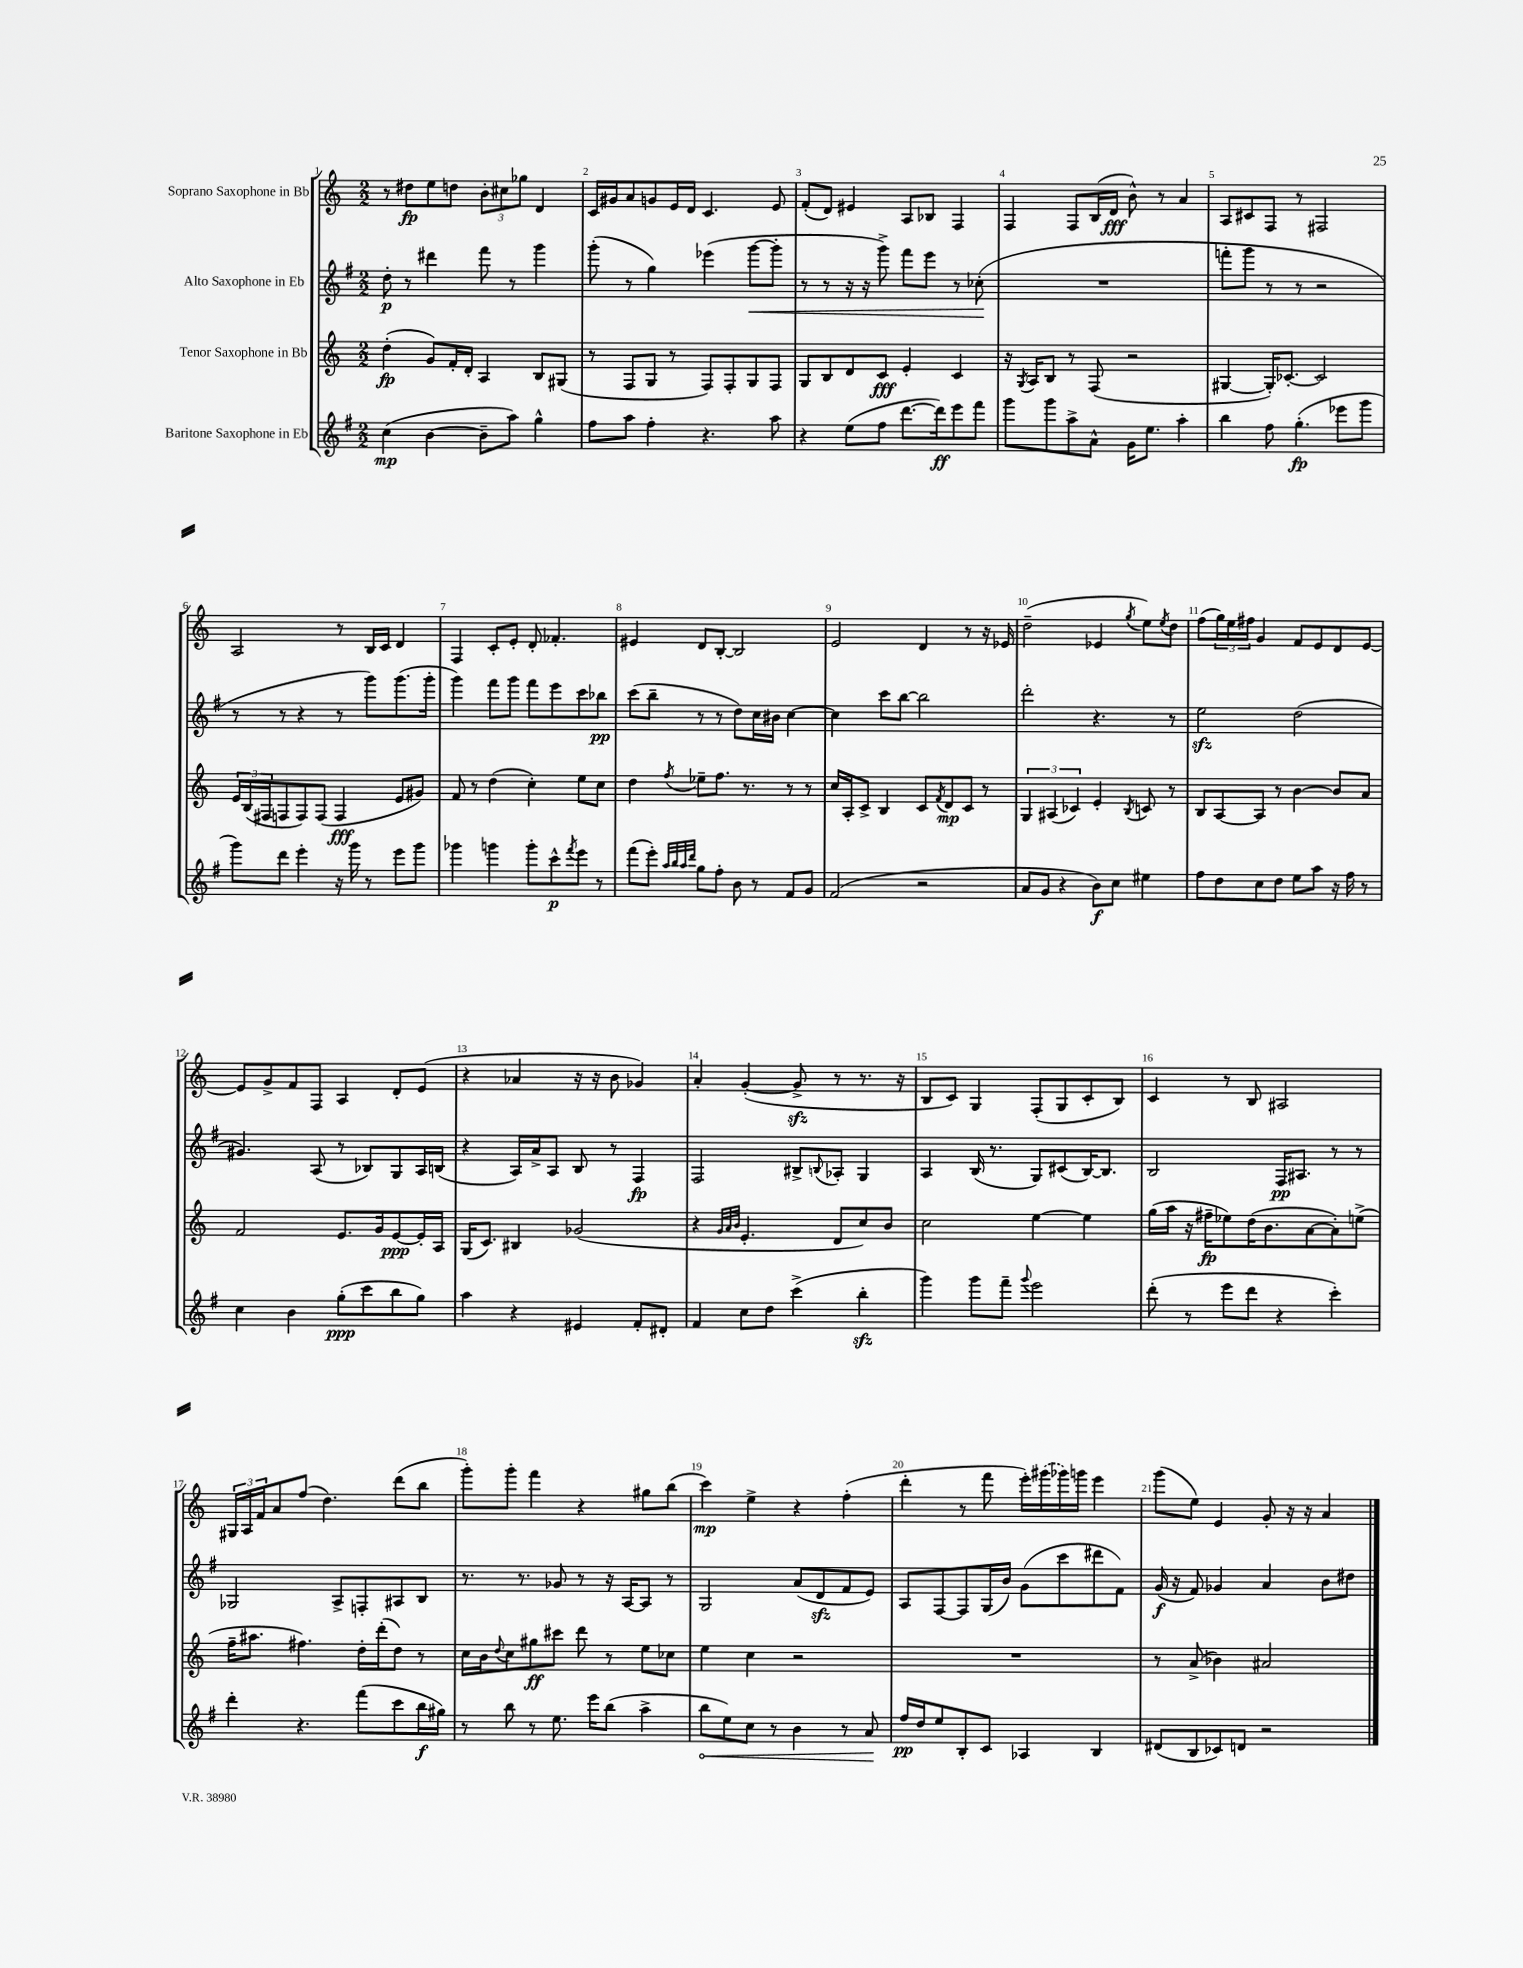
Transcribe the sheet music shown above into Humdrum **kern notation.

**kern	**dynam	**kern	**dynam	**kern	**dynam	**kern	**dynam
*part4	*part4	*part3	*part3	*part2	*part2	*part1	*part1
*staff4	*staff4	*staff3	*staff3	*staff2	*staff2	*staff1	*staff1
*I"Baritone Saxophone in Eb	*	*I"Tenor Saxophone in Bb	*	*I"Alto Saxophone in Eb	*	*I"Soprano Saxophone in Bb	*
*clefG2	*	*clefG2	*	*clefG2	*	*clefG2	*
*k[f#]	*	*k[]	*	*k[f#]	*	*k[]	*
*M2/2	*	*M2/2	*	*M2/2	*	*M2/2	*
=1	=1	=1	=1	=1	=1	=1	=1
(4cc\	mp	(4dd'\	fp	8dd'\	p	8r	.
.	.	.	.	8r	.	8dd#X\L	fp
[4b\	.	8g/L)	.	4ddd#X\	.	8ee\	.
.	.	16f'/L	.	.	.	8ddn\J	.
.	.	16d'/JJ	.	.	.	.	.
8b~\L]	.	4A/	.	8fff#\	.	12b'\L	.
.	.	.	.	.	.	12cc#X\	.
8aa\J)	.	.	.	8r	.	.	.
.	.	.	.	.	.	12gg-X\J	.
4gg^^\	.	8B/L	.	4ggg\	.	4d/	.
.	.	(8G#X/J	.	.	.	.	.
=2	=2	=2	=2	=2	=2	=2	=2
8ff#\L	.	8r	.	(8ggg'\	.	16c/LL	.
.	.	.	.	.	.	16g#X/J	.
8aa\J	.	8F/L	.	8r	.	8a/	.
4ff#'\	.	8G/J	.	4gg\)	.	8gn/	.
.	.	8r	.	.	.	16e/L	.
.	.	.	.	.	.	16d/JJ	.
4.r	.	8F/L)	.	(4eee-X\	.	4.c/	.
.	.	8F'/	.	.	.	.	.
!	!	!	!	!	!LO:HP:b	!	!
.	.	8G/	.	[8ggg\L	<	.	.
8aa\	.	8F/J	.	8ggg'\J]	.	8e/	.
=3	=3	=3	=3	=3	=3	=3	=3
4r	.	8G/L	.	8r	.	(8f'/L	.
.	.	8B/	.	8r	.	8d/J)	.
(8ee\L	.	8d/	.	16r	.	4e#X/	.
.	.	.	.	16r	.	.	.
8ff#\J	.	8c/J	fff	8ggg^\)	.	.	.
[8.ddd\L	.	4e'/	.	8fff#\L	.	8A/L	.
.	.	.	.	8eee\J	.	8B-X/J	.
16ddd\k])	ff	.	.	.	.	.	.
8eee\	.	4c/	.	8r	.	4F/	.
8fff#\J	.	.	.	(8cc-X'\	.	.	.
.	.	.	.	.	[	.	.
=4	=4	=4	=4	=4	=4	=4	=4
8ggg\L	.	16r	.	1r	.	4F/	.
.	.	8qG/	.	.	.	.	.
.	.	16A/KL	.	.	.	.	.
8ggg\	.	8B/J	.	.	.	.	.
8aa^\	.	8r	.	.	.	8F/L	.
8a^^\J	.	(8F/	.	.	.	(16B/L	.
.	.	.	.	.	.	16d/JJ	fff
16g\KL	.	2r	.	.	.	8b^^\)	.
8.ee\J	.	.	.	.	.	.	.
.	.	.	.	.	.	8r	.
4aa'\	.	.	.	.	.	4a/	.
=5	=5	=5	=5	=5	=5	=5	=5
4bb\	.	[4G#X/	.	8fffn'\L	.	8A/L	.
.	.	.	.	8ggg\J	.	8c#X/	.
8ff#\	.	16G#'/KL])	.	8r	.	8F/J	.
.	.	[8.c-X'/J	.	.	.	.	.
(4.gg'\	fp	.	.	8r	.	8r	.
.	.	2c-/]	.	2r	.	2F#X/	.
8eee-X\L	.	.	.	.	.	.	.
8ggg\J	.	.	.	.	.	.	.
!!LO:LB:g=z
=6	=6	=6	=6	=6	=6	=6	=6
8ggg\L)	.	24e/LL	.	8r	.	2A/	.
.	.	(24B/	.	.	.	.	.
.	.	24F#X/J	.	.	.	.	.
8ddd\J	.	8Fn/	.	8r	.	.	.
4eee'\	.	8F/)	.	4r	.	.	.
.	.	(8F/J	.	.	.	.	.
16r	.	4F/	fff	8r	.	8r	.
16ggg\	.	.	.	.	.	.	.
8r	.	.	.	8ggg\L)	.	16B/LL	.
.	.	.	.	.	.	16c/JJ	.
8eee\L	.	8e/L	.	(8.ggg\	.	4d/	.
8ggg\J	.	8g#X/J)	.	.	.	.	.
.	.	.	.	16ggg'\Jk	.	.	.
=7	=7	=7	=7	=7	=7	=7	=7
4ggg-X\	.	8f/	.	4ggg\)	.	4F/	.
.	.	8r	.	.	.	.	.
4gggn\	.	(4dd\	.	8fff#\L	.	8c'/L	.
.	.	.	.	8ggg\J	.	8e'/J	.
8ggg'\L	.	4cc'\)	.	8fff#\L	.	8d'/	.
8ccc^^\	p	.	.	8eee\	.	4.f-X'/	.
8qfff#/	.	.	.	.	.	.	.
8eee\J	.	8ee\L	.	8ccc\	.	.	.
8r	.	8cc\J	.	8bb-X\J	pp	.	.
=8	=8	=8	=8	=8	=8	=8	=8
(8fff#\L	.	4dd\	.	(8ccc\L	.	4e#X/	.
8eee'\J)	.	.	.	8bb~\J	.	.	.
32qqaa/LLL	.	.	.	.	.	.	.
32qqbb/	.	.	.	.	.	.	.
32qqaa/	.	.	.	.	.	.	.
32qqddd/JJJ	.	8qff/	.	.	.	.	.
8gg\L	.	8ee-X~\L	.	8r	.	8d/L	.
8ff#'\J	.	8.ff\J	.	8r	.	[8B'/J	.
8b\	.	.	.	8dd\L)	.	2B/]	.
.	.	8.r	.	.	.	.	.
8r	.	.	.	16cc\L	.	.	.
.	.	.	.	16b#X\JJ	.	.	.
8f#/L	.	8r	.	[4cc\	.	.	.
8g/J	.	8r	.	.	.	.	.
=9	=9	=9	=9	=9	=9	=9	=9
(2f#/	.	16cc/LL	.	4cc\]	.	2e/	.
.	.	16A'/J	.	.	.	.	.
.	.	8c^/J	.	.	.	.	.
.	.	4B/	.	8ccc\L	.	.	.
.	.	.	.	[8bb\J	.	.	.
2r	.	8c/L	.	2bb\]	.	4d/	.
.	.	8qf/	.	.	.	.	.
.	.	8d/	mp	.	.	.	.
.	.	8c/J	.	.	.	8r	.
.	.	8r	.	.	.	16r	.
.	.	.	.	.	.	16e-X/	.
=10	=10	=10	=10	=10	=10	=10	=10
8a/L	.	6G/	.	2ddd'\	.	(2dd~\	.
8g/J	.	.	.	.	.	.	.
.	.	(6A#X/	.	.	.	.	.
4r	.	.	.	.	.	.	.
.	.	6c-X/)	.	.	.	.	.
8b\L)	f	4e'/	.	4.r	.	4e-X/	.
8cc\J	.	.	.	.	.	.	.
.	.	8qB/	.	.	.	8qgg/	.
4ee#X\	.	8cn/	.	.	.	8ee\L)	.
.	.	.	.	.	.	8qee/	.
.	.	8r	.	8r	.	8dd\J	.
=11	=11	=11	=11	=11	=11	=11	=11
8ff#\L	.	8B/L	.	2eezz\	.	(8ff\L	.
8dd\	.	[8A/	.	.	.	24gg\L)	.
.	.	.	.	.	.	24ee\	.
.	.	.	.	.	.	24ff#X\JJ	.
8cc\	.	8A/J]	.	.	.	4g/	.
8dd\J	.	8r	.	.	.	.	.
8ee\L	.	[4b\	.	(2dd\	.	8f/L	.
8aa\J	.	.	.	.	.	8e/	.
16r	.	8b/L]	.	.	.	8d/	.
16ff#\	.	.	.	.	.	.	.
8r	.	8a/J	.	.	.	[8e/J	.
!!LO:LB:g=z
=12	=12	=12	=12	=12	=12	=12	=12
4cc\	.	2f/	.	4.g#X/)	.	8e/L]	.
.	.	.	.	.	.	8g^/	.
4b\	.	.	.	.	.	8f/	.
.	.	.	.	(8A/	.	8F/J	.
(8gg'\L	ppp	8.e/L	.	8r	.	4A/	.
8ccc\	.	.	.	8B-X/L)	.	.	.
.	.	16g/k	.	.	.	.	.
8bb\	.	[8e/	ppp	8G/	.	8d'/L	.
8gg\J)	.	16e'/L]	.	16A/L	.	(8e/J	.
.	.	16A/JJ	.	(16Bn/JJ	.	.	.
=13	=13	=13	=13	=13	=13	=13	=13
4aa\	.	(16G/KL	.	4r	.	4r	.
.	.	8.c/J)	.	.	.	.	.
4r	.	4B#X/	.	16A/LL)	.	4a-X/	.
.	.	.	.	16a^/J	.	.	.
.	.	.	.	8A/J	.	.	.
4e#X/	.	(2g-X/	.	8B/	.	16r	.
.	.	.	.	.	.	16r	.
.	.	.	.	8r	.	8b\	.
8f#'/L	.	.	.	4F#/	fp	4g-X/)	.
8d#X'/J	.	.	.	.	.	.	.
=14	=14	=14	=14	=14	=14	=14	=14
4f#/	.	4r	.	2F#/	.	4a'/	.
.	.	32qqg/LLL	.	.	.	.	.
.	.	32qqa/	.	.	.	.	.
.	.	32qqb/JJJ	.	.	.	.	.
8cc\L	.	4.e'/	.	.	.	([4g'/	.
8dd\J	.	.	.	.	.	.	.
(4ccc^\	.	.	.	8B#X^/L	.	8gzz^/]	.
.	.	.	.	8qqBn/	.	.	.
.	.	8d/L	.	8A-X'/J	.	8r	.
4bbzz'\	.	8cc/)	.	4G/	.	8.r	.
.	.	8b/J	.	.	.	.	.
.	.	.	.	.	.	16r	.
=15	=15	=15	=15	=15	=15	=15	=15
4ggg\)	.	2cc\	.	4A/	.	8B/L	.
.	.	.	.	.	.	8c/J)	.
8ggg\L	.	.	.	(16B/	.	4G/	.
.	.	.	.	8.r	.	.	.
8fff#~\J	.	.	.	.	.	.	.
8qqggg/	.	.	.	.	.	.	.
2eee\	.	[4ee\	.	8G/L)	.	(8F'/L	.
.	.	.	.	(8c#X/	.	8G/	.
.	.	4ee\]	.	[16B/K)	.	8c'/	.
.	.	.	.	8.B/J]	.	.	.
.	.	.	.	.	.	8B/J)	.
=16	=16	=16	=16	=16	=16	=16	=16
(8ddd'\	.	(16gg\LL	.	2B/	.	4c/	.
.	.	16aa\JJ	.	.	.	.	.
8r	.	16r	.	.	.	.	.
.	.	16ff#X~\KL	fp	.	.	.	.
8eee\L	.	8ee-X\)	.	.	.	8r	.
8ddd\J	.	(16dd\K	.	.	.	8B/	.
.	.	8.b\	.	.	.	.	.
4r	.	.	.	16F#/KL	pp	2A#X/	.
.	.	.	.	8.A#X/J	.	.	.
.	.	[8a\	.	.	.	.	.
4ccc'\)	.	8a'\])	.	8r	.	.	.
.	.	(8een^\J	.	8r	.	.	.
!!LO:LB:g=z
=17	=17	=17	=17	=17	=17	=17	=17
4ddd'\	.	16ff~\KL	.	2G-X/	.	24G#X/LL	.
.	.	.	.	.	.	24A/	.
.	.	8.aa#X\J	.	.	.	.	.
.	.	.	.	.	.	24f/J	.
.	.	.	.	.	.	8a/	.
4.r	.	4.ff#X\)	.	.	.	(8ff/J	.
.	.	.	.	.	.	4.dd\)	.
.	.	.	.	8A^/L	.	.	.
(8fff#\L	.	16dd'\LL	.	8Fn'/	.	.	.
.	.	(16ddd'\J	.	.	.	.	.
8ccc\	.	8dd\J)	.	8A#X/	.	(8ddd\L	.
16bb\L	f	8r	.	8B/J	.	8bb\J	.
16gg#X\JJ)	.	.	.	.	.	.	.
=18	=18	=18	=18	=18	=18	=18	=18
8r	.	16cc\LL	.	8.r	.	8ggg'\L)	.
.	.	16b\J	.	.	.	.	.
.	.	8qqdd/	.	.	.	.	.
8bb\	.	8cc\	.	.	.	8ggg'\J	.
.	.	.	.	8.r	.	.	.
8r	.	8gg#X\	ff	.	.	4fff\	.
8.ee\	.	8ccc#X\J	.	8g-X/	.	.	.
.	.	8ddd\	.	8r	.	4r	.
16eee\KL	.	.	.	.	.	.	.
(8bb\J	.	8r	.	16r	.	.	.
.	.	.	.	[16A/KL	.	.	.
4aa^\	.	8ee\L	.	8A/J]	.	8gg#X\L	.
.	.	8cc-X\J	.	8r	.	(8bb\J	.
=19	=19	=19	=19	=19	=19	=19	=19
!	!LO:HP:b	!	!	!	!	!	!
8bb\L	<	4ee\	.	2G/	.	4ccc\)	mp
8ee\)	.	.	.	.	.	.	.
8cc\J	.	4cc\	.	.	.	4ee^\	.
8r	.	.	.	.	.	.	.
4b\	.	2r	.	(8a/L	.	4r	.
.	.	.	.	8dzz/	.	.	.
8r	.	.	.	8f#/	.	(4ff'\	.
8a/	.	.	.	8e/J)	.	.	.
.	[	.	.	.	.	.	.
=20	=20	=20	=20	=20	=20	=20	=20
16ff#/LL	pp	1r	.	8A/L	.	4ddd'\	.
16dd/J	.	.	.	.	.	.	.
8ee/	.	.	.	[8F#/	.	.	.
8B'/	.	.	.	8F#/]	.	8r	.
8c/J	.	.	.	(16G/L	.	8fff\	.
.	.	.	.	16b/JJ)	.	.	.
4A-X/	.	.	.	(8g\L	.	16eee'\LL)	.
.	.	.	.	.	.	(16ggg#X\	.
.	.	.	.	8ccc\	.	16ggg-X\)	.
.	.	.	.	.	.	16gggn\JJ	.
4B/	.	.	.	8ddd#X\	.	4eee\	.
.	.	.	.	8f#\J)	.	.	.
=21	=21	=21	=21	=21	=21	=21	=21
(8d#X/L	.	8r	.	(16g/	f	(8ggg\L	.
.	.	.	.	16r	.	.	.
8B/	.	(8a^/	.	8f#/)	.	8ee\J)	.
8c-X/)	.	4b-X\)	.	4g-X/	.	4e/	.
8dn/J	.	.	.	.	.	.	.
2r	.	2a#X/	.	4a/	.	8g'/	.
.	.	.	.	.	.	16r	.
.	.	.	.	.	.	16r	.
.	.	.	.	8b\L	.	4a/	.
.	.	.	.	8dd#X\J	.	.	.
==	==	==	==	==	==	==	==
*-	*-	*-	*-	*-	*-	*-	*-
